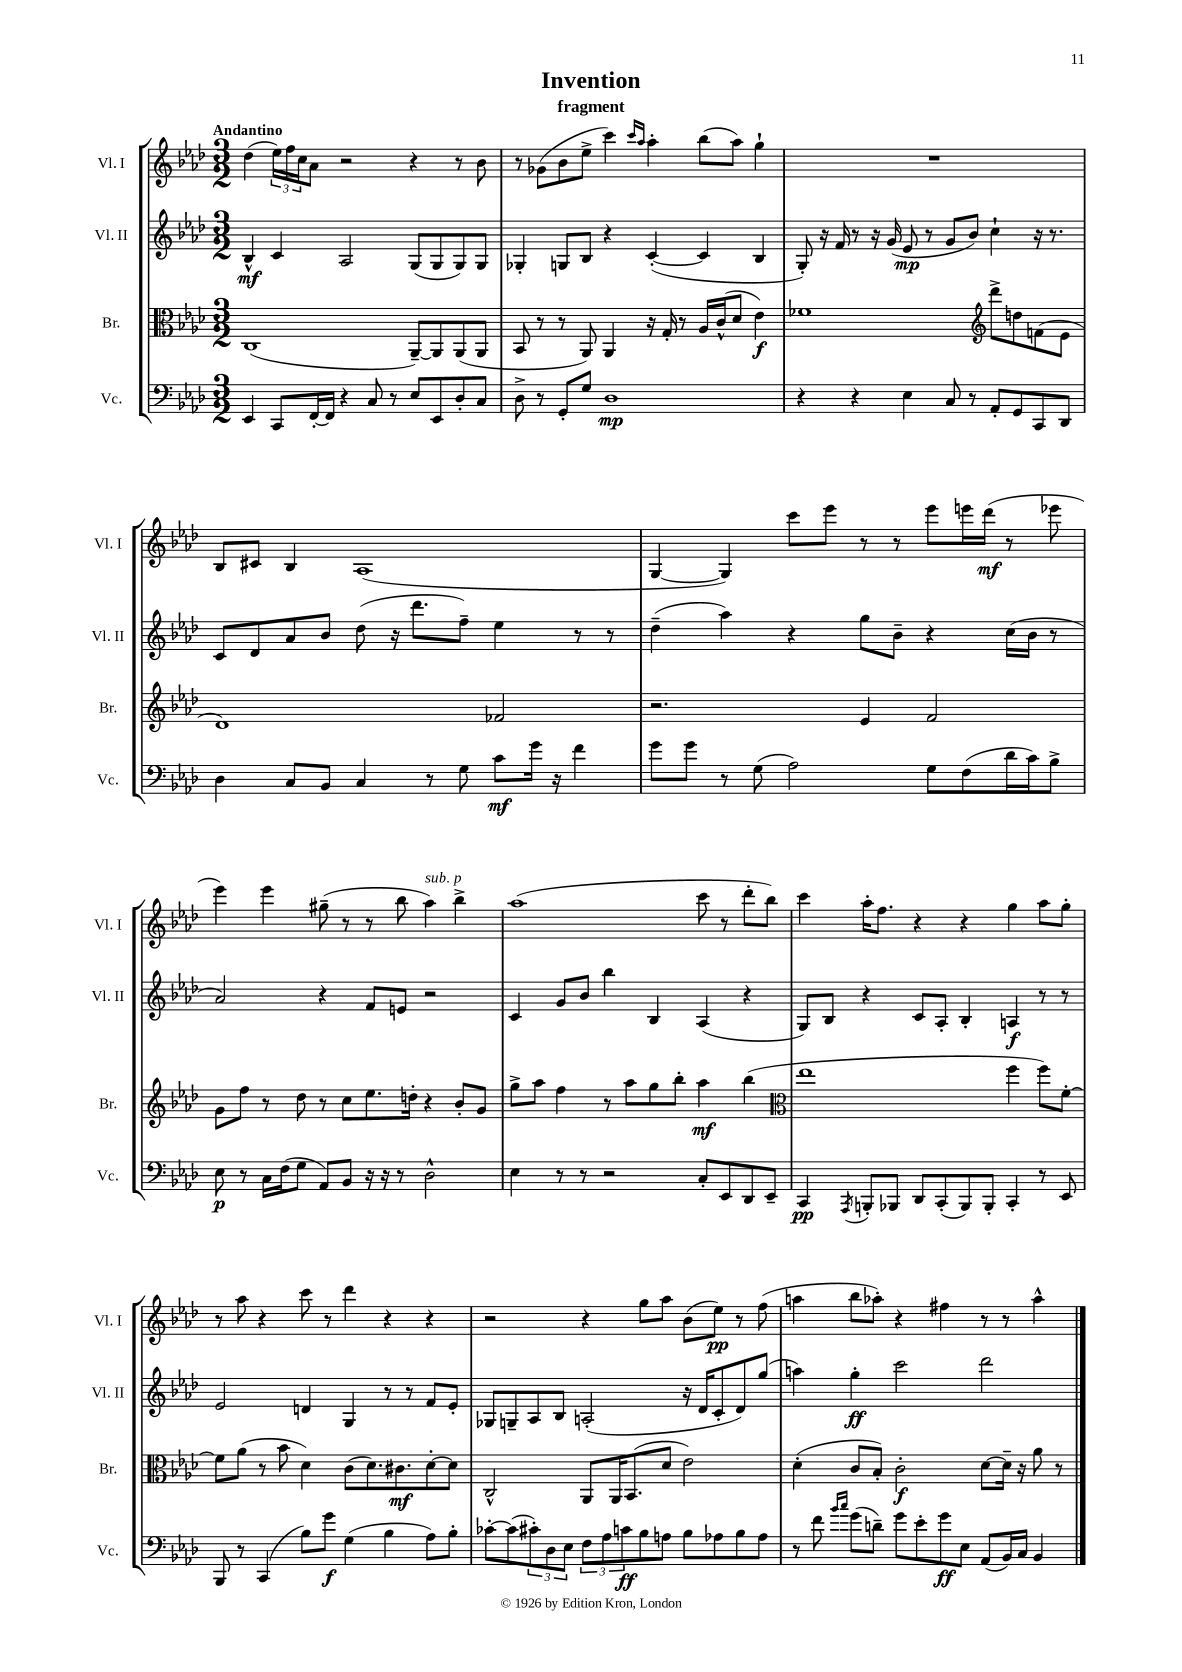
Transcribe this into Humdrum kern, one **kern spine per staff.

**kern	**kern	**kern	**kern
*staff4	*staff3	*staff2	*staff1
*clefF4	*clefC3	*clefG2	*clefG2
*k[b-e-a-d-]	*k[b-e-a-d-]	*k[b-e-a-d-]	*k[b-e-a-d-]
*M3/2	*M3/2	*M3/2	*M3/2
4EE-	(1C	4B-^^	(4dd-
8CC	.	4c	24ee-)
.	.	.	24ff
.	.	.	24cc
[16FF'	.	.	8a-
16FF]	.	.	.
4r	.	2A-	2r
8C	.	.	.
8r	.	.	.
8E-	[8AA-~)	(8G	4r
8EE-	8AA-]	8G	.
8D-'	(8AA-	8G)	8r
8C	8AA-	8G	8b-
=	=	=	=
8D-^	8BB-	4G-'	8r
8r	8r	.	(8g-
8GG'	8r	8G	8b-
8G	8AA-)	8B-	8ee-^
1D-	4AA-	4r	4ccc)
.	.	.	16qqccc
.	.	.	16qqaa-
.	16r	([4c'	4aa-'
.	16G'	.	.
.	8r	.	.
.	16A-	4c]	(8bb-
.	(16c^^	.	.
.	8d-	.	8aa-)
.	4e-)	4B-	4gg`
=	=	=	=
4r	1f-	8G')	1.r
.	.	16r	.
.	.	16f	.
4r	.	8r	.
.	.	16r	.
.	.	(16g	.
4E-	.	8e-	.
.	.	8r	.
8C	.	8g	.
8r	.	8b-)	.
*	*clefG2	*	*
8AA-'	8ddd-^	4cc`	.
8GG	8dd	.	.
8CC	(8f	16r	.
.	.	8.r	.
8DD-	8e-	.	.
=	=	=	=
4D-	1d-)	8c	8B-
.	.	8d-	8c#
8C	.	8a-	4B-
8BB-	.	8b-	.
4C	.	(8dd-	(1A-
.	.	16r	.
.	.	8.ddd-	.
8r	.	.	.
8G	.	8ff~)	.
8c	2f-	4ee-	.
16g	.	.	.
16r	.	.	.
4f	.	8r	.
.	.	8r	.
=	=	=	=
8g	2.r	(4dd-~	[4G
8g	.	.	.
8r	.	4aa-)	4G])
(8G	.	.	.
2A-)	.	4r	8ccc
.	.	.	8eee-
.	4e-	8gg	8r
.	.	8b-~	8r
8G	2f	4r	8eee-
(8F	.	.	16eee
.	.	.	(16ddd-
16d-	.	(16cc	8r
16c)	.	16b-	.
8B-^	.	8r	8eee-
=	=	=	=
8E-	8g	2a-)	4eee-)
8r	8ff	.	.
16C	8r	.	4eee-
(16F	.	.	.
8G	8dd-	.	.
8AA-)	8r	4r	(8gg#~
8BB-	8cc	.	8r
16r	8.ee-	8f	8r
16r	.	.	.
8r	.	8e	8bb-
.	16dd'	.	.
2D-^^	4r	2r	4aa-)
.	8b-'	.	4bb-^
.	8g	.	.
=	=	=	=
4E-	8gg^	4c	(1aa-
.	8aa-	.	.
8r	4ff	8g	.
8r	.	8b-	.
2r	8r	4bb-	.
.	8aa-	.	.
.	8gg	4B-	.
.	8bb-'	.	.
8C'	4aa-	(4A-	8ccc
8EE-	.	.	8r
8DD-	(4bb-	4r	8ddd-'
8EE-~	.	.	8bb-)
=	=	=	=
*	*clefC3	*	*
4CC	1ee-	8G)	4ccc
.	.	8B-	.
8qAAA-	.	.	.
8BBB'	.	4r	16aa-'
.	.	.	8.ff
8BBB-	.	.	.
8DD-	.	8c	4r
(8CC'	.	8A-'	.
8BBB-)	.	4B-'	4r
8BBB-'	.	.	.
4CC'	4ff	4A	4gg
8r	8ff)	8r	8aa-
8EE-	[8f'	8r	8gg'
=	=	=	=
8BBB-	8f]	2e-	8r
8r	(8a-	.	8aa-
(4CC	8r	.	4r
.	8b-	.	.
8B-)	4d-)	4d	8ccc
8g	.	.	8r
(4G	(8c	4G	4ddd-
.	8.d-)	.	.
4B-	.	8r	4r
.	8.c#	.	.
.	.	8r	.
8A-)	[8d-'	8f	4r
8B-'	8d-]	8e-'	.
=	=	=	=
[8c-'	2C^^	8G-	2r
(8c-]	.	8G~	.
12c#')	.	8A-	.
12D-	.	.	.
.	.	8B-	.
12E-	.	.	.
12F	8AA-	(2A'	4r
12A-	.	.	.
.	16AA-	.	.
12c	.	.	.
.	(8.BB-	.	.
8B-	.	.	8gg
8A	8d-	.	8aa-
8B-	2e-)	16r	(8b-
.	.	16d-	.
8A-	.	8c'	8ee-)
8B-	.	8d-)	8r
8A-	.	(8gg	(8ff
=	=	=	=
8r	(4d-'	4aa)	4aa
8f	.	.	.
16qqb-	.	.	.
16qqcc	.	.	.
(8g	8c	4gg'	8bb-
8d~)	8B-')	.	8aa-')
8g	2c'	2ccc	4r
8e-'	.	.	.
8g	.	.	4ff#
8E-	.	.	.
(8AA-	[8d-	2ddd-	8r
16BB-)	16d-~]	.	8r
16C	16r	.	.
4BB-	8a-	.	4aa-^^
.	8r	.	.
==	==	==	==
*-	*-	*-	*-
